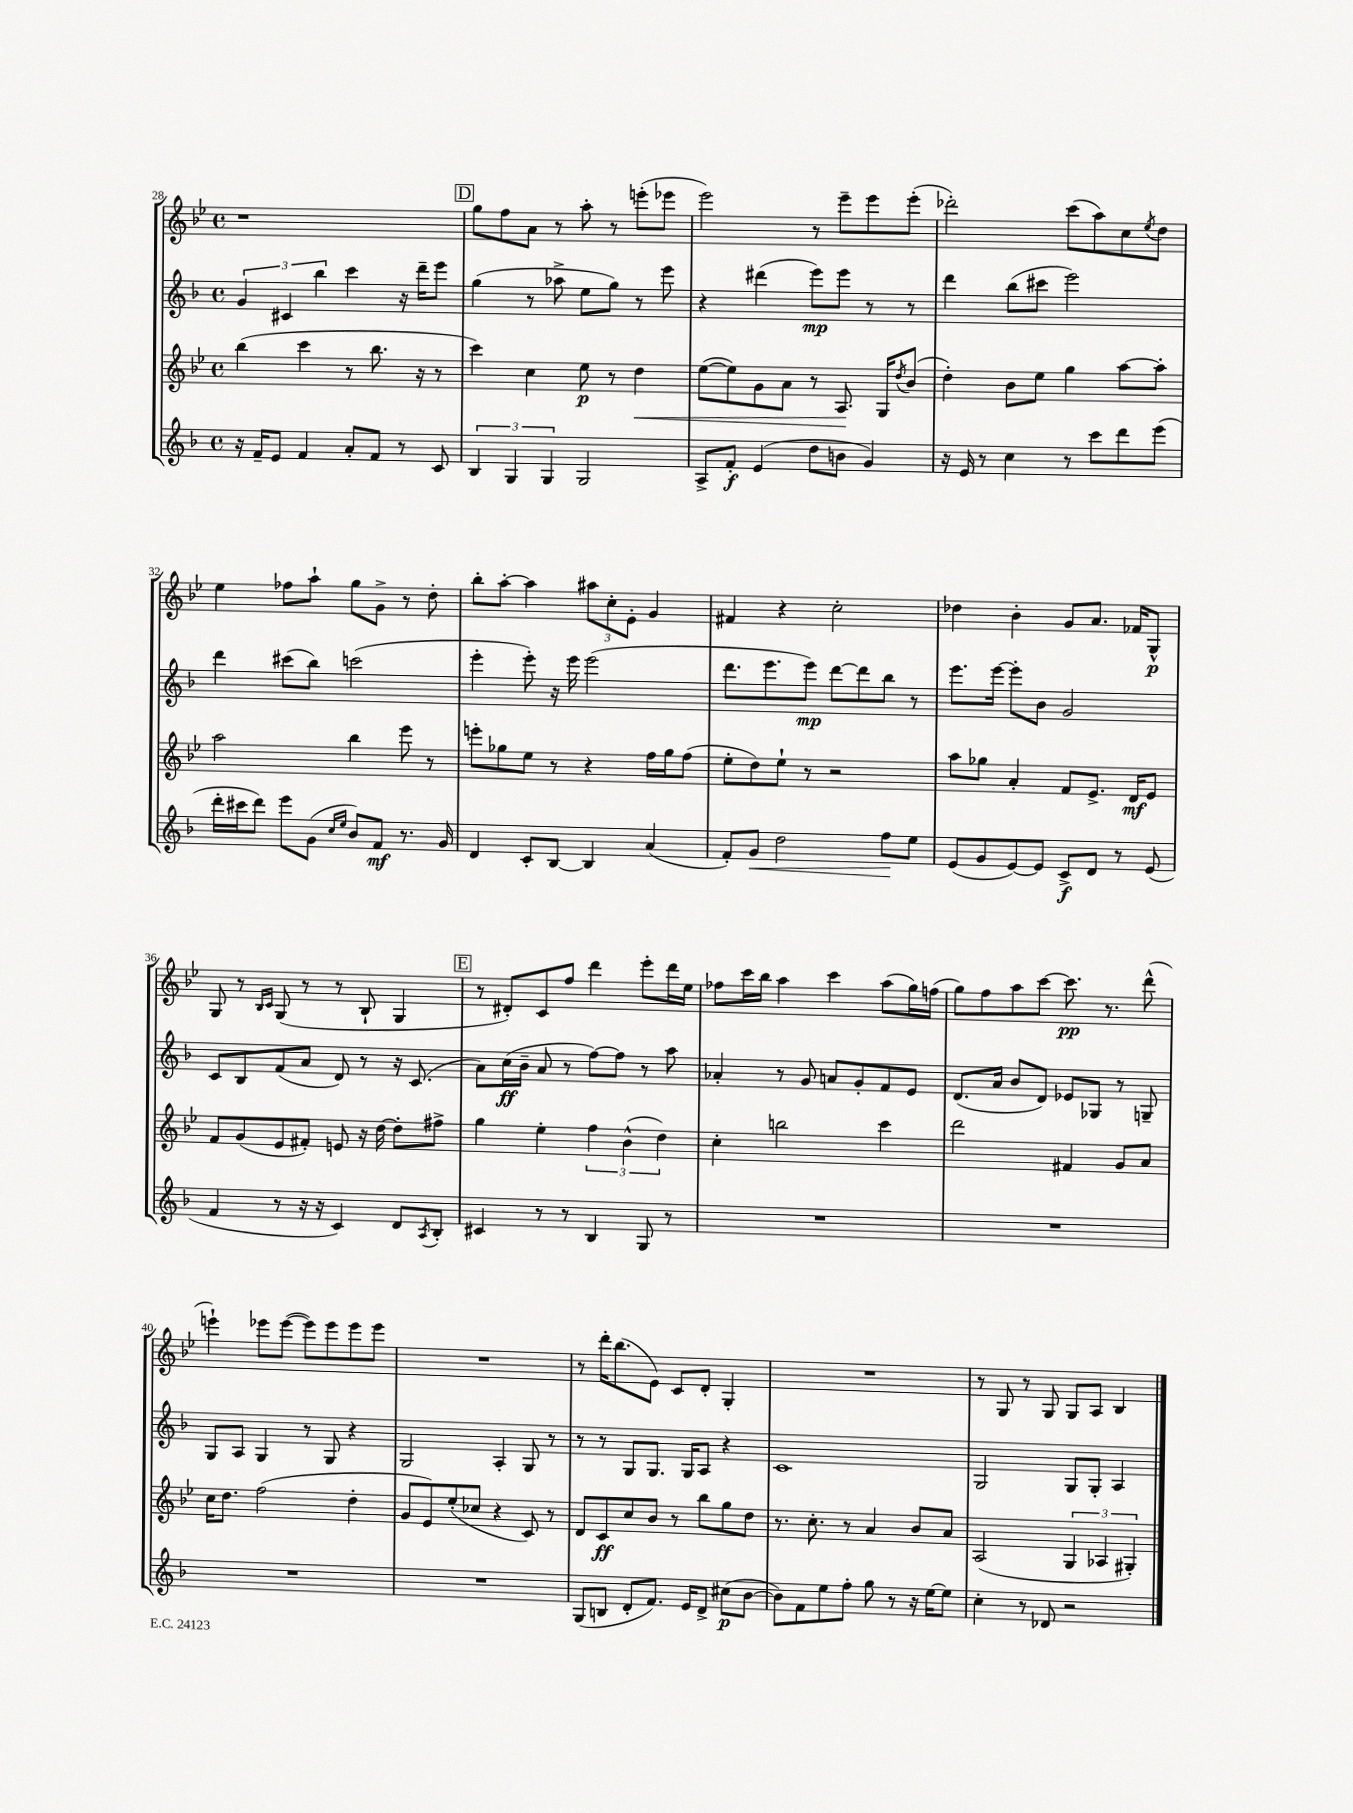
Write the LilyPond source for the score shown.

<<
\new StaffGroup <<
\new Staff = "s0" {
    \clef treble \key bes \major \defaultTimeSignature \time 4/4
    r1 |
    \mark \markup { \box "D" } g''8 f''8 a'8 r8 a''8-. r8 e'''8-.( ees'''8 |
    ees'''2) r8 ees'''8-- ees'''8 ees'''8-.( |
    des'''2-.) c'''8( a''8) c''8 \acciaccatura { ees''8 } d''8 |
    ees''4 fes''8 a''8-! g''8 g'8-> r8 d''8-. |
    bes''8-. a''8~-. a''4 \tuplet 3/2 { ais''8 c''8-. ees'8-. } g'4 |
    fis'4 r4 c''2-. |
    des''4 bes'4-. g'8 a'8. fes'16 g8-^\p |
    g8 r8 \grace { bes16 c'16 } g8( r8 r8 bes8-! g4 |
    \mark \markup { \box "E" } r8 dis'8-.) c'8 f''8 d'''4 ees'''8-. d'''16 ees''16 |
    fes''8 c'''16 bes''16 a''4 c'''4 a''8( g''16) f''16( |
    g''8) f''8 a''8 c'''8~ c'''8.\pp r8. d'''8-^( |
    e'''4-!) ees'''8 ees'''8~( ees'''8) ees'''8 ees'''8 ees'''8 |
    R1 |
    r8 d'''16-. bes''8.( ees'8) c'8 d'8-. g4-. |
    R1 |
    r8 g8 r8 g8 g8 a8 bes4 \bar "|." |
}
\new Staff = "s1" {
    \clef treble \key f \major \defaultTimeSignature \time 4/4
    \tuplet 3/2 { g'4 cis'4 bes''4 } c'''4 r16 d'''16-- e'''8 |
    \mark \markup { \box "D" } g''4( r8 aes''8-> e''8 g''8) r8 e'''8 |
    r4 dis'''4( e'''8\mp) e'''8 r8 r8 |
    d'''4 bes''8( cis'''8 e'''2) |
    d'''4 cis'''8( bes''8) c'''2( |
    e'''4-. e'''8-.) r16 e'''16 e'''2( |
    d'''8. e'''8. e'''8\mp) d'''8~ d'''8 bes''8 r8 |
    e'''8. e'''16~ e'''8-. bes'8 g'2 |
    c'8 bes8 f'8( a'8 d'8) r8 r16 c'8.( |
    \mark \markup { \box "E" } a'8) c''16\ff( bes'16-- a'8 r8 f''8~) f''8 r8 a''8 |
    aes'4-. r8 g'8 a'8 g'8-. f'8 e'8 |
    d'8.( a'16 bes'8 d'8) ees'8 ges8 r8 g8-- |
    g8 a8 g4 r8 g8 r4 |
    g2 a4-. g8 r8 |
    r8 r8 g8 g8. g16 a8 r4 |
    c'1 |
    g2 g8 g8-. a4 \bar "|." |
}
\new Staff = "s2" {
    \clef treble \key bes \major \defaultTimeSignature \time 4/4
    bes''4( c'''4 r8 bes''8. r16 r8 |
    \mark \markup { \box "D" } c'''4) c''4 ees''8\p r8 d''4\< |
    ees''8~( ees''8) g'8 a'8 r8 a8.\! g16 \acciaccatura { d''8 } bes'8( |
    d''4-.) bes'8 ees''8 g''4 a''8~ a''8-. |
    a''2 bes''4 ees'''8 r8 |
    e'''8-. ges''8 ees''8 r8 r4 f''16 ges''16 f''8( |
    ees''8-. d''8) ees''8-! r8 r2 |
    a''8 ges''8 a'4-. f'8 ees'8.-> d'16\mf ees'8 |
    f'8 g'8( ees'8 fis'8-.) e'8 r16 d''16~ d''8-. fis''8-> |
    \mark \markup { \box "E" } g''4 ees''4-. \tuplet 3/2 { f''4 bes'4-^( d''4) } |
    c''4-. b''2 c'''4 |
    d'''2 fis'4 g'8 a'8 |
    c''16 d''8. f''2( d''4-. |
    g'8 ees'8) ees''8-.( ces''8 r4 c'8) r8 |
    d'8 c'8\ff c''8 bes'8 r8 bes''8 g''8 d''8 |
    r8. c''8.-. r8 a'4 bes'8 a'8 |
    a2( \tuplet 3/2 { g4 aes4 gis4-.) } \bar "|." |
}
\new Staff = "s3" {
    \clef treble \key f \major \defaultTimeSignature \time 4/4
    r16 f'16-- e'8 f'4 a'8-. f'8 r8 c'8 |
    \mark \markup { \box "D" } \tuplet 3/2 { bes4 g4 g4 } g2 |
    a8-> f'8-.\f e'4( d''8 b'8 g'4) |
    r16 e'16 r8 c''4 r8 c'''8 d'''8 e'''8( |
    d'''16-. cis'''16 d'''8) e'''8 g'8( \grace { c''16 e''16 } bes'8) f'8\mf r8. g'16 |
    d'4 c'8-. bes8~ bes4 a'4( |
    f'8-.) g'8\< d''2 f''8\! e''8 |
    e'8( g'8 e'8~) e'8 c'8->\f d'8 r8 e'8( |
    f'4 r8 r16 r16 c'4) d'8 \acciaccatura { a8 } bes8-. |
    \mark \markup { \box "E" } cis'4 r8 r8 bes4 g8 r8 |
    R1 |
    R1 |
    R1 |
    R1 |
    g8( b8 d'8-. f'8.) e'16 d'8-> cis''8\p( bes'8~ |
    bes'8) f'8 e''8 f''8-. g''8 r8 r16 e''16~ e''8 |
    c''4-. r8 des'8 r2 \bar "|." |
}
>>
>>
\layout { \context { \Score currentBarNumber = #28 } }
